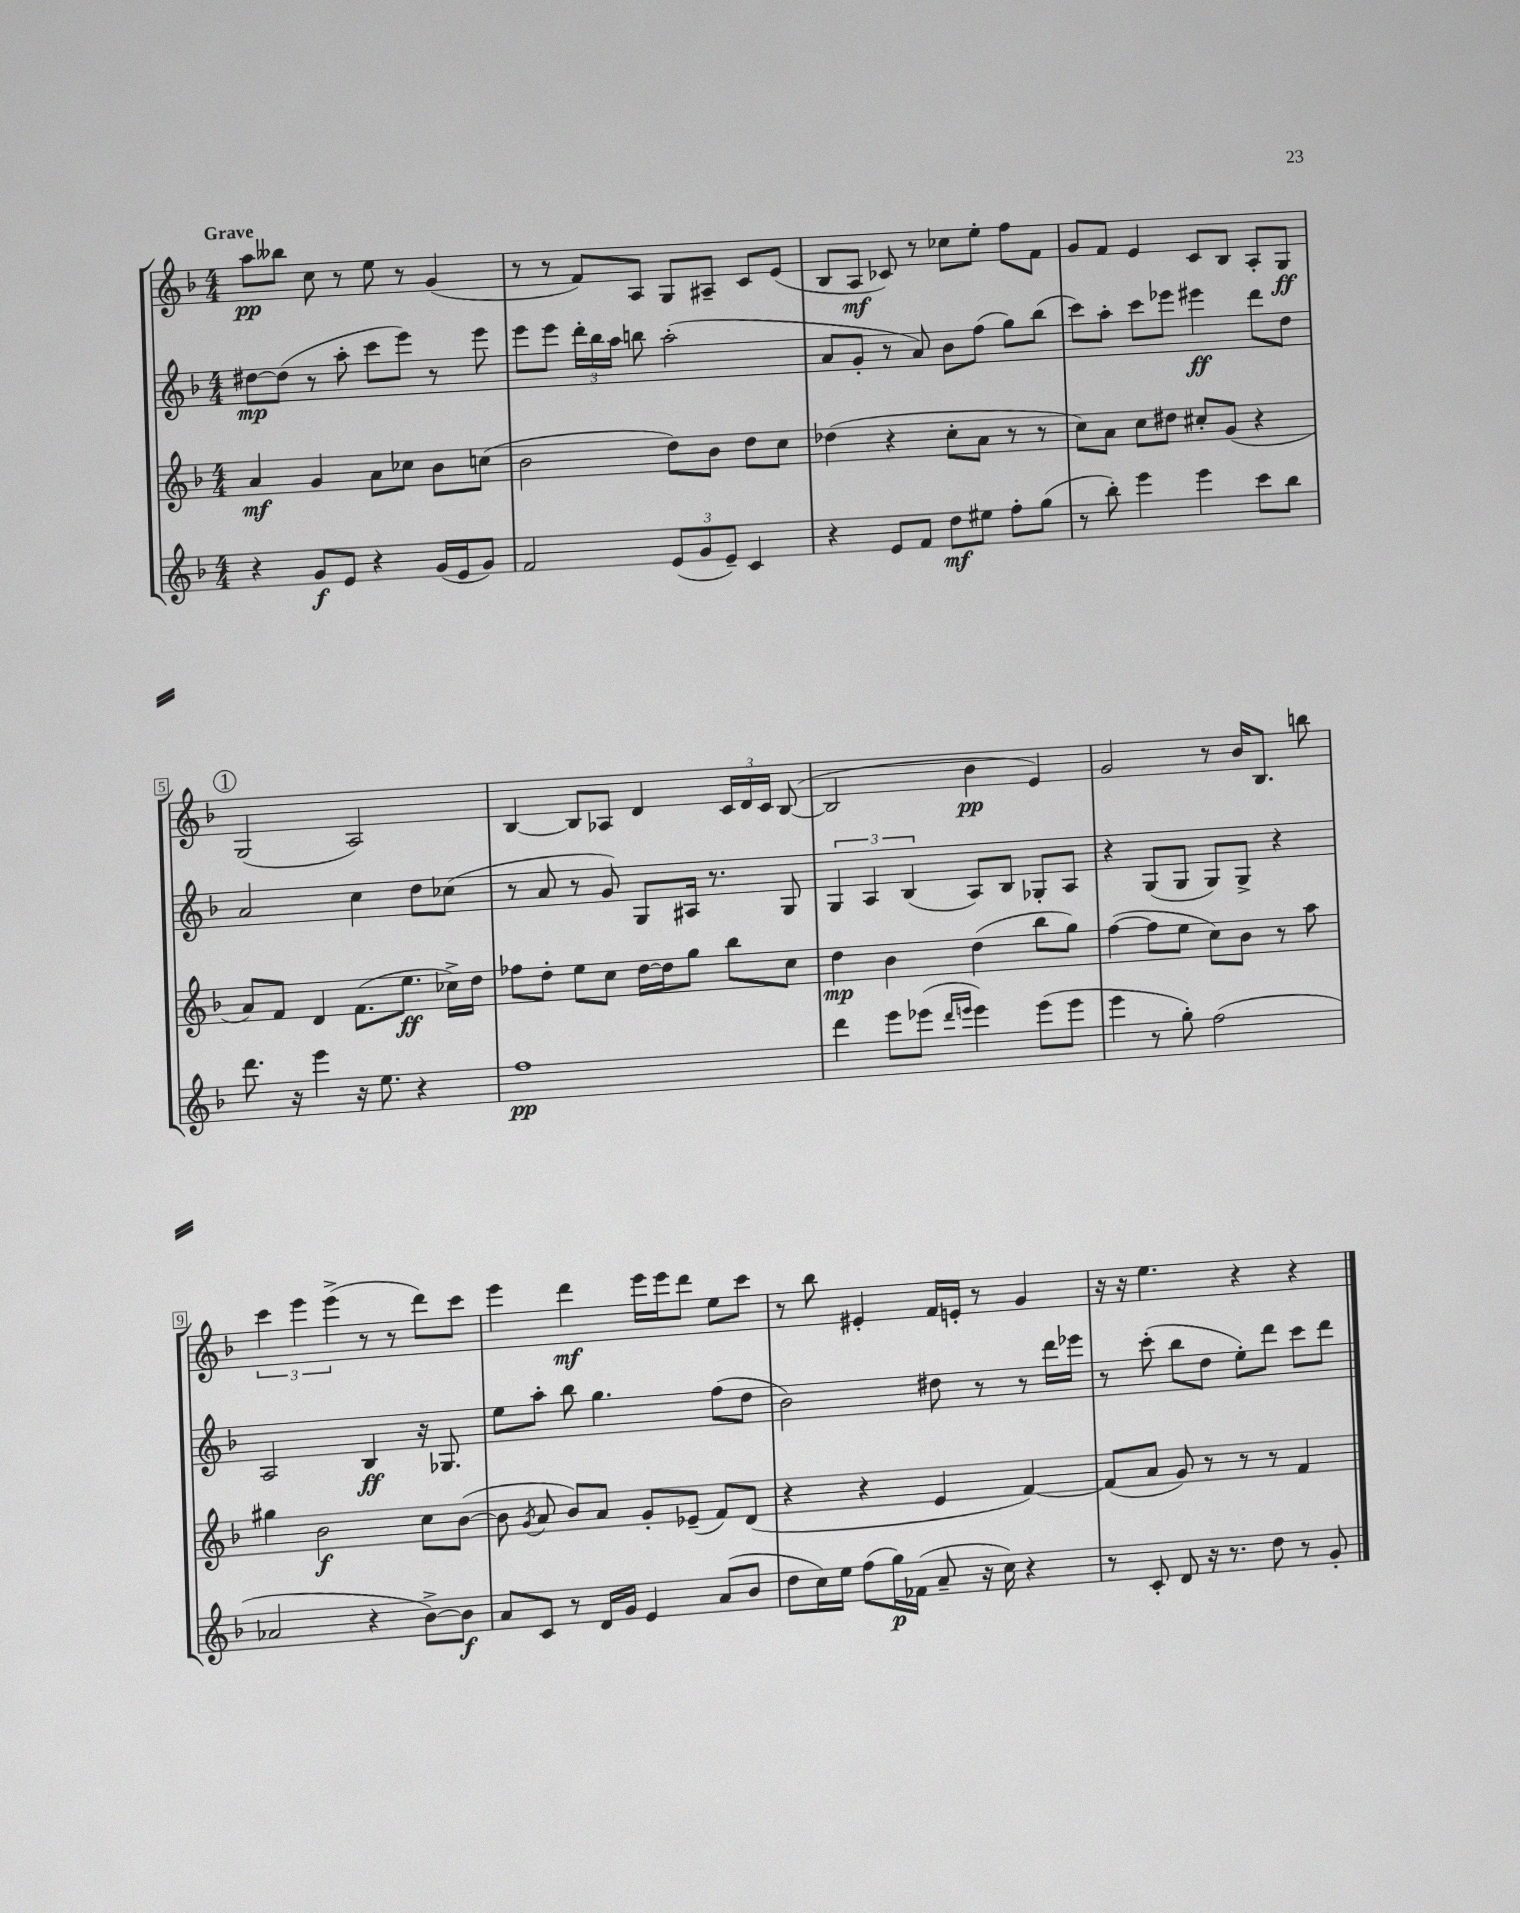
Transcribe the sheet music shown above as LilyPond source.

<<
\new StaffGroup <<
\new Staff = "s0" {
    \clef treble \key f \major \numericTimeSignature \time 4/4 \tempo "Grave"
    \autoBeamOff a''8[\pp beses''8] c''8 r8 e''8 r8 g'4( |
    r8 r8 f'8[) a8] g8[ ais8]-- c'8[ e'8]( |
    bes8[ a8]\mf ces'8) r8 ces''8[ e''8]-. f''8[ f'8] |
    g'8[ f'8] e'4 c'8[ bes8] a8[-. g8]\ff |
    \mark \markup { \circle "1" } g2( a2) |
    bes4~ bes8[ aes8] d'4 \tuplet 3/2 { c'16[ d'16 c'16] } bes8~( |
    bes2 bes'4\pp e'4) |
    g'2 r8 bes'16[ bes8.] b''8 |
    \tuplet 3/2 { c'''4 e'''4 e'''4->( } r8 r8 d'''8[) c'''8] |
    e'''4 d'''4\mf e'''16[ e'''16 d'''8] e''8[ c'''8] |
    r8 bes''8 eis'4-. f'16[ e'16]-. r8 g'4 |
    r16 r16 e''4. r4 r4 \bar "|." |
}
\new Staff = "s1" {
    \clef treble \key f \major \numericTimeSignature \time 4/4
    \autoBeamOff dis''8[~\mp dis''8]( r8 a''8-. c'''8[ e'''8]) r8 e'''8 |
    e'''8[ e'''8] \tuplet 3/2 { d'''16[-. bes''16 a''16] } b''8 a''2-.( |
    a'8[ g'8]-. r8 a'8) bes'8[ f''8]( g''8[) bes''8]( |
    c'''8[) a''8]-. c'''8[ ees'''8] eis'''4\ff d'''8[ d''8] |
    \mark \markup { \circle "1" } a'2 c''4 d''8[ ces''8]( |
    r8 a'8 r8 g'8) g8[ ais16] r8. g8 |
    \tuplet 3/2 { g4 a4 bes4( } a8[) bes8] ges8[-. a8] |
    r4 g8[( g8] g8[) g8]-> r4 |
    a2 bes4\ff r16 ges8. |
    e''8[ a''8]-. bes''8 g''4. f''8[( d''8] |
    bes'2) dis''8 r8 r8 d'''16[ ees'''16] |
    r8 c'''8-.( bes''8[ d''8] e''8[-.) d'''8] c'''8[ d'''8] \bar "|." |
}
\new Staff = "s2" {
    \clef treble \key f \major \numericTimeSignature \time 4/4
    \autoBeamOff a'4\mf g'4 a'8[ ces''8] bes'8[ c''8]( |
    bes'2 d''8[) bes'8] d''8[ c''8] |
    des''4( r4 c''8[-. a'8] r8 r8 |
    c''8[) a'8] c''8[ dis''8] cis''8[-. g'8]( r4 |
    \mark \markup { \circle "1" } a'8[) f'8] d'4 f'8.[( e''8.]\ff ces''16[->) d''16] |
    fes''8[ d''8]-. e''8[ c''8] d''16[~ d''16 g''8] bes''8[ c''8] |
    d''4\mp bes'4 d''4( bes''8[ g''8]) |
    f''4~( f''8[ e''8] c''8[) bes'8] r8 a''8 |
    gis''4 bes'2\f c''8[ bes'8]~( |
    bes'8 \acciaccatura { g'8 } a'8 bes'8[) a'8] g'8[-. ees'8]--( f'8[) d'8]( |
    r4 r4 e'4 f'4~) |
    f'8[( a'8] g'8) r8 r8 r8 f'4 \bar "|." |
}
\new Staff = "s3" {
    \clef treble \key f \major \numericTimeSignature \time 4/4
    \autoBeamOff r4 g'8[\f e'8] r4 g'16[( e'16 g'8]) |
    f'2 \tuplet 3/2 { e'8[( g'8 e'8]--) } c'4 |
    r4 e'8[ f'8] d''8[\mf eis''8] f''8[-. g''8]( |
    r8 bes''8-.) e'''4 e'''4 c'''8[ bes''8] |
    \mark \markup { \circle "1" } d'''8. r16 e'''4 r16 e''8. r4 |
    f''1\pp |
    d'''4 e'''8[ ees'''8]( \grace { d'''16[ e'''16] } e'''4) e'''8[( e'''8] |
    e'''4 r8 g''8-.) f''2( |
    aes'2 r4 bes'8[~->) bes'8]\f |
    a'8[ c'8] r8 d'16[ g'16] e'4 a'8[( bes'8] |
    d''8[ c''16) e''16] f''8[( g''16\p) fes'16]( a'8-- r16 c''16) r4 |
    r8 c'8-. d'8 r16 r8. d''8 r8 g'8-. \bar "|." |
}
>>
>>
\layout { \context { \Score \override BarNumber.stencil = #(make-stencil-boxer 0.1 0.3 ly:text-interface::print) } }
